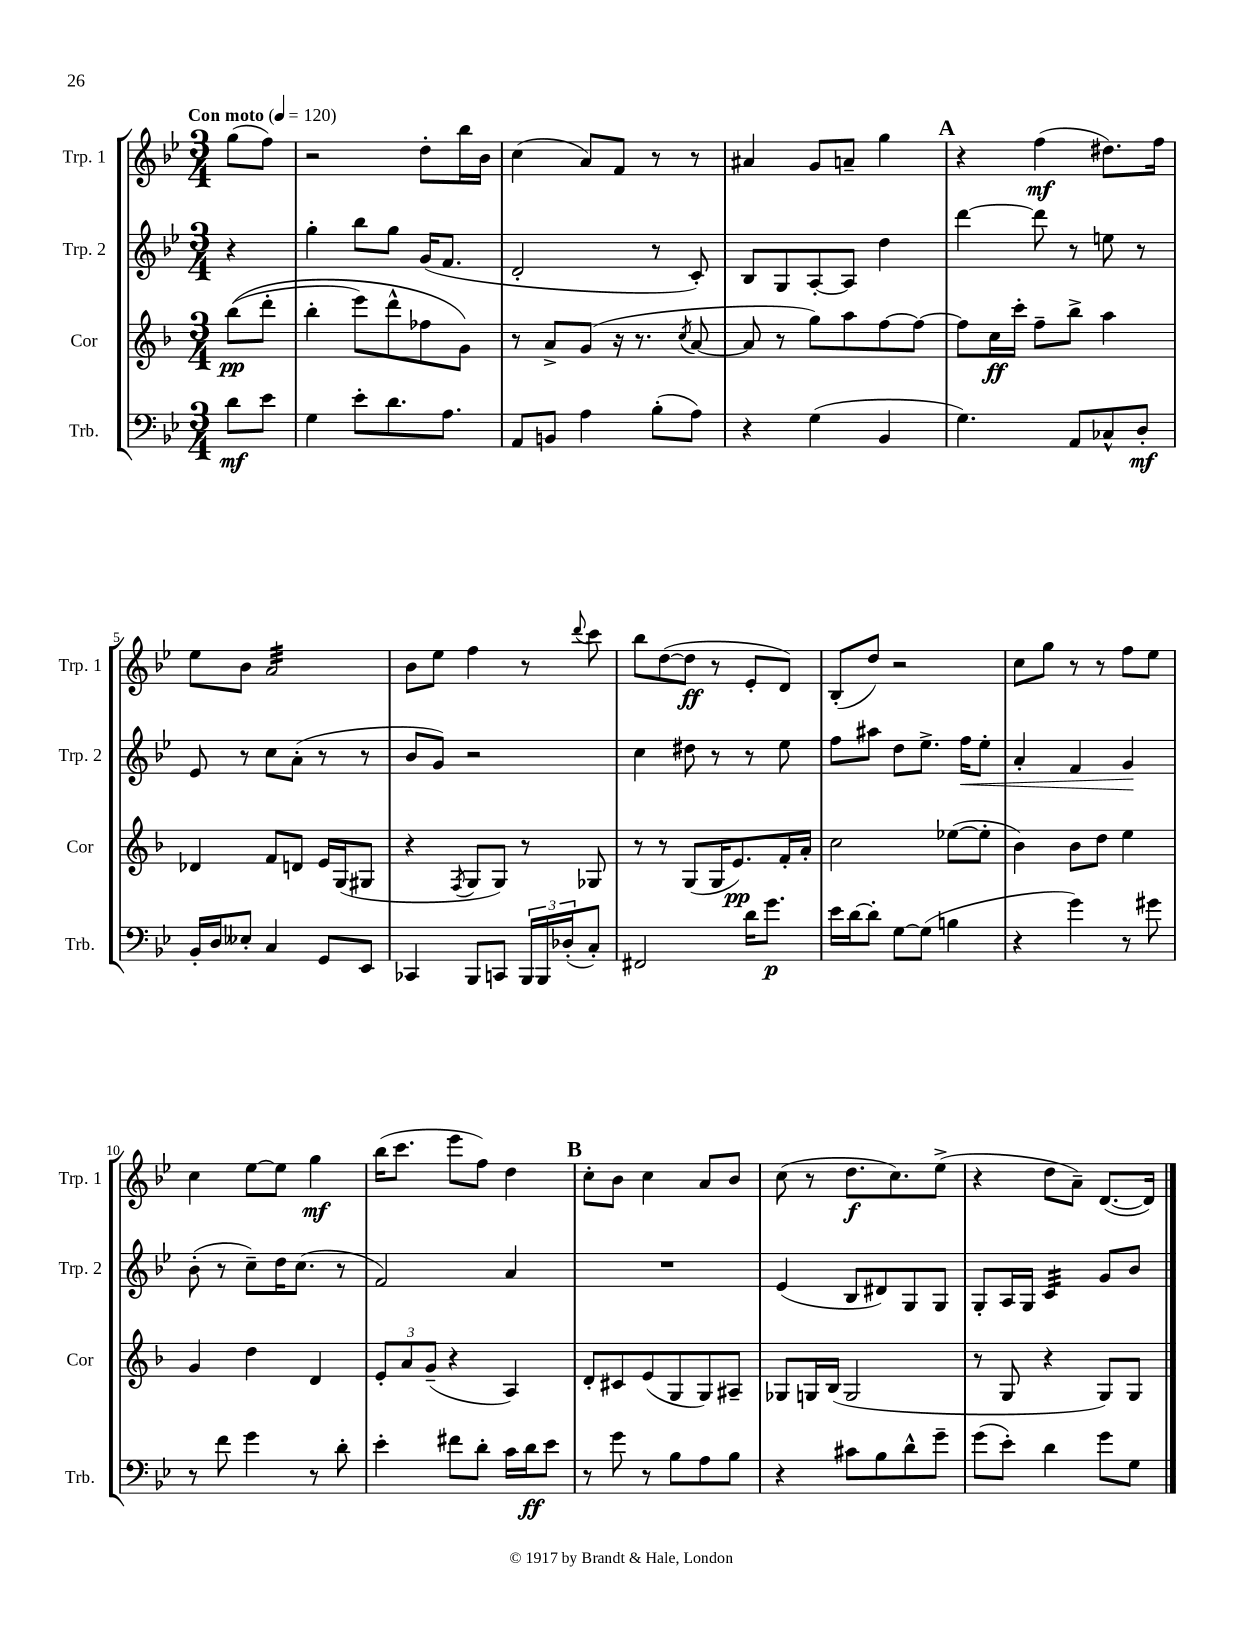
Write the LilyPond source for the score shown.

<<
\new StaffGroup <<
\new Staff = "s0" \with { instrumentName = "Trp. 1" shortInstrumentName = "Trp. 1" } {
    \clef treble \key bes \major \numericTimeSignature \time 3/4 \partial 4 \tempo "Con moto" 4 = 120
    g''8( f''8) |
    r2 d''8-. bes''16 bes'16 |
    c''4( a'8) f'8 r8 r8 |
    ais'4 g'8 a'8-- g''4 |
    \mark \markup { \bold "A" } r4 f''4\mf( dis''8.) f''16 |
    ees''8 bes'8 a'2:32 |
    bes'8 ees''8 f''4 r8 \appoggiatura { d'''8 } c'''8 |
    bes''8 d''8~( d''8\ff r8 ees'8-. d'8) |
    bes8-.( d''8) r2 |
    c''8 g''8 r8 r8 f''8 ees''8 |
    c''4 ees''8~ ees''8 g''4\mf |
    bes''16( c'''8. ees'''8 f''8) d''4 |
    \mark \markup { \bold "B" } c''8-. bes'8 c''4 a'8 bes'8 |
    c''8( r8 d''8.\f c''8.) ees''8->( |
    r4 d''8 a'8--) d'8.~( d'16) \bar "|." |
}
\new Staff = "s1" \with { instrumentName = "Trp. 2" shortInstrumentName = "Trp. 2" } {
    \clef treble \key bes \major \numericTimeSignature \time 3/4 \partial 4
    r4 |
    g''4-. bes''8 g''8 g'16( f'8. |
    d'2-. r8 c'8-.) |
    bes8 g8 a8~-. a8 d''4 |
    \mark \markup { \bold "A" } d'''4~ d'''8 r8 e''8 r8 |
    ees'8 r8 c''8 a'8-.( r8 r8 |
    bes'8 g'8) r2 |
    c''4 dis''8 r8 r8 ees''8 |
    f''8 ais''8 d''8 ees''8.-> f''16\< ees''8-. |
    a'4-. f'4 g'4\! |
    bes'8-.( r8 c''8--) d''16 c''8.( r8 |
    f'2) a'4 |
    \mark \markup { \bold "B" } R2. |
    ees'4( bes8 dis'8) g8 g8 |
    g8-. a16 g16 c'4:32 g'8 bes'8 \bar "|." |
}
\new Staff = "s2" \with { instrumentName = "Cor" shortInstrumentName = "Cor" } {
    \clef treble \key f \major \numericTimeSignature \time 3/4 \partial 4
    bes''8\pp(\( d'''8-. |
    bes''4-. e'''8) d'''8-^ fes''8 g'8\) |
    r8 a'8-> g'8( r16 r8. \acciaccatura { c''8 } a'8~ |
    a'8 r8 g''8) a''8 f''8~ f''8~ |
    \mark \markup { \bold "A" } f''8 c''16\ff c'''16-. f''8-- bes''8-> a''4 |
    des'4 f'8 d'8 e'16 g16( gis8 |
    r4 \acciaccatura { f8 } g8 g8) r8 ges8 |
    r8 r8 g8( g16 e'8.\pp) f'16-. a'16-. |
    c''2 ees''8~( ees''8-. |
    bes'4) bes'8 d''8 e''4 |
    g'4 d''4 d'4 |
    \tuplet 3/2 { e'8-. a'8 g'8--( } r4 a4) |
    \mark \markup { \bold "B" } d'8-. cis'8 e'8( g8 g8) ais8-- |
    ges8 g16 bes16( g2 |
    r8 g8 r4 g8) g8 \bar "|." |
}
\new Staff = "s3" \with { instrumentName = "Trb." shortInstrumentName = "Trb." } {
    \clef bass \key bes \major \numericTimeSignature \time 3/4 \partial 4
    d'8\mf ees'8 |
    g4 ees'8-. d'8. a8. |
    a,8 b,8 a4 bes8-.( a8) |
    r4 g4( bes,4 |
    \mark \markup { \bold "A" } g4.) a,8 ces8-^ d8-.\mf |
    bes,16-. d16 eeses8-. c4 g,8 ees,8 |
    ces,4 bes,,8 c,8 \tuplet 3/2 { bes,,16 bes,,16 des16-.( } c8-.) |
    fis,2 d'16 g'8.\p |
    ees'16 d'16~ d'8-. g8~ g8( b4 |
    r4 g'4) r8 gis'8 |
    r8 f'8 g'4 r8 d'8-. |
    ees'4-. fis'8 d'8-. c'16 d'16\ff ees'8 |
    \mark \markup { \bold "B" } r8 g'8 r8 bes8 a8 bes8 |
    r4 cis'8 bes8 d'8-^ g'8-- |
    g'8( ees'8-.) d'4 g'8 g8 \bar "|." |
}
>>
>>
